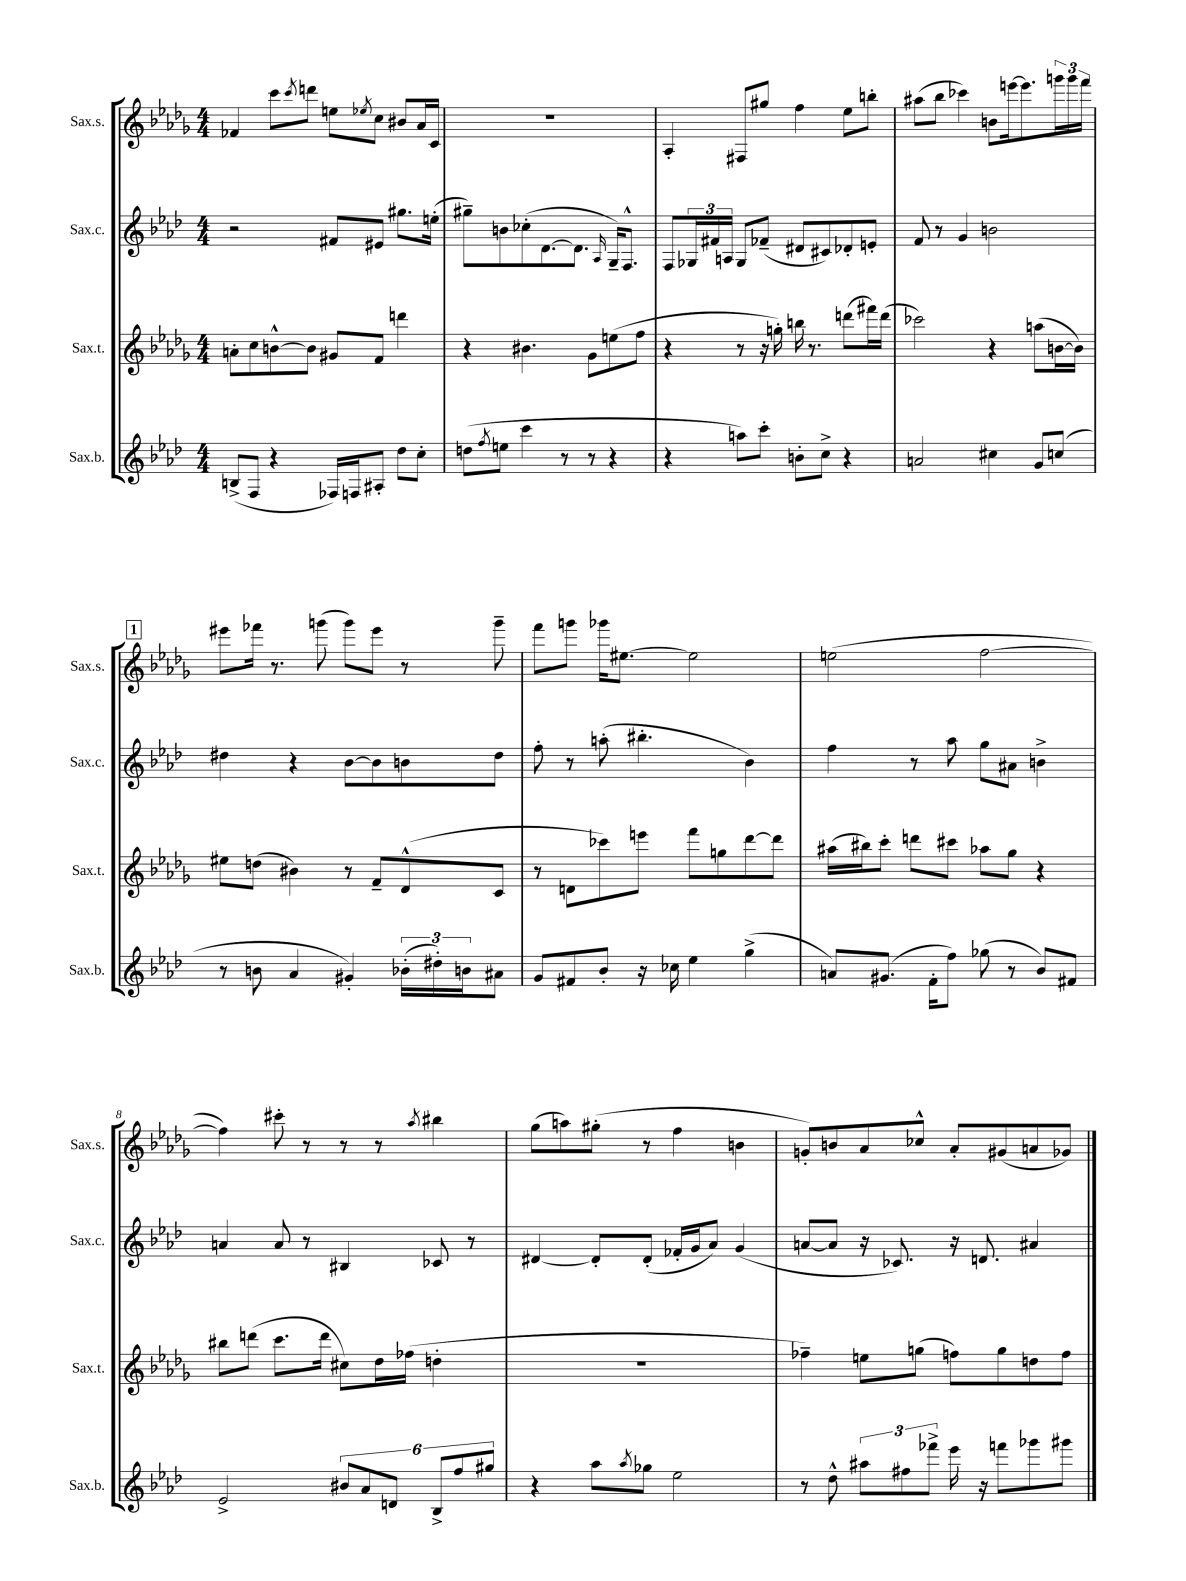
<<
\new StaffGroup <<
\new Staff = "s0" \with { instrumentName = "Sax.s." shortInstrumentName = "Sax.s." } {
    \clef treble \key des \major \numericTimeSignature \time 4/4
    fes'4 c'''8 \acciaccatura { c'''8 } d'''8 e''8 \acciaccatura { ees''8 } c''8 bis'8 aes'16 c'16 |
    R1 |
    aes4-. fis8 gis''8 f''4 ees''8 b''8-. |
    ais''8( bes''8 ces'''4) b'8 e'''16~ e'''8. \tuplet 3/2 { g'''16 g'''16 f'''16 } |
    \mark \markup { \box "1" } eis'''8 fes'''16 r8. g'''8( g'''8) eis'''8 r8 g'''8-- |
    f'''8 g'''8 ges'''16 eis''8.~ eis''2 |
    e''2( f''2~ |
    f''4) cis'''8-. r8 r8 r8 \acciaccatura { aes''8 } bis''4 |
    ges''8( a''8) gis''8-.( r8 f''4 b'4 |
    g'8-.) b'8 aes'8 ces''8-^ aes'8-. gis'8( a'8 ges'8) \bar "|." |
}
\new Staff = "s1" \with { instrumentName = "Sax.c." shortInstrumentName = "Sax.c." } {
    \clef treble \key aes \major \numericTimeSignature \time 4/4
    r2 fis'8 eis'8 gis''8. e''16-.( |
    gis''8--) b'8 ces''8-.( des'8.~ des'8. \grace { aes16 } g16--) f8.-^ |
    f8 \tuplet 3/2 { ges16 fis'16 a16 } ges8 fes'8--( dis'8 cis'8) des'8-. e'8-. |
    f'8 r8 g'4 b'2 |
    \mark \markup { \box "1" } dis''4 r4 bes'8~ bes'8 b'8 dis''8 |
    f''8-. r8 a''8-.( bis''4.-. bes'4) |
    f''4 r8 aes''8 g''8 ais'8 b'4-> |
    a'4 a'8 r8 bis4 ces'8 r8 |
    dis'4~ dis'8-. dis'8-.( fes'16-. g'16 aes'8) g'4( |
    a'8~ a'8 r16 ces'8.) r16 d'8. ais'4 \bar "|." |
}
\new Staff = "s2" \with { instrumentName = "Sax.t." shortInstrumentName = "Sax.t." } {
    \clef treble \key des \major \numericTimeSignature \time 4/4
    a'8-. c''8 b'8~-^ b'8 gis'8 f'8 d'''4 |
    r4 bis'4. ges'8 e''8( f''8 |
    r4 r8 r16 g''16-.) b''16 r8. d'''8( fis'''16) d'''16( |
    ces'''2) r4 a''8( b'16~ b'16) |
    \mark \markup { \box "1" } eis''8 d''8( bis'4) r8 f'8-- des'8-^( c'8 |
    r8 d'8 ces'''8) e'''8 f'''8 g''8 des'''8~ des'''8 |
    ais''16( bis''16) c'''8-. d'''8 cis'''8 aes''8 ges''8 r4 |
    bis''8 d'''8( c'''8. d'''16 cis''8) des''16 fes''16( d''4-. |
    R1 |
    fes''4--) e''8 g''8( f''8) g''8 d''8 f''8 \bar "|." |
}
\new Staff = "s3" \with { instrumentName = "Sax.b." shortInstrumentName = "Sax.b." } {
    \clef treble \key aes \major \numericTimeSignature \time 4/4
    b8->( f8 r4 fes16) f16 ais8-. des''8 c''8-. |
    d''8( \acciaccatura { f''8 } e''8 c'''4 r8 r8 r4 |
    r4 a''8) c'''8-. b'8-. c''8-> r4 |
    a'2 cis''4 g'8 c''8( |
    \mark \markup { \box "1" } r8 b'8 aes'4 gis'4-.) \tuplet 3/2 { bes'16-.( dis''16-.) b'16 } ais'8 |
    g'8 fis'8 bes'8-. r16 ces''16 ees''4 g''4->( |
    a'8) gis'8.( f'16-. f''8) ges''8( r8 bes'8) fis'8 |
    ees'2-> \tuplet 6/4 { bis'8 aes'8 d'8 bes8-> f''8 gis''8 } |
    r4 aes''8 \acciaccatura { aes''8 } ges''8 ees''2 |
    r8 des''8-^ \tuplet 3/2 { ais''8 fis''8 fes'''8-> } ees'''16 r16 f'''8 ges'''8 gis'''8 \bar "|." |
}
>>
>>
